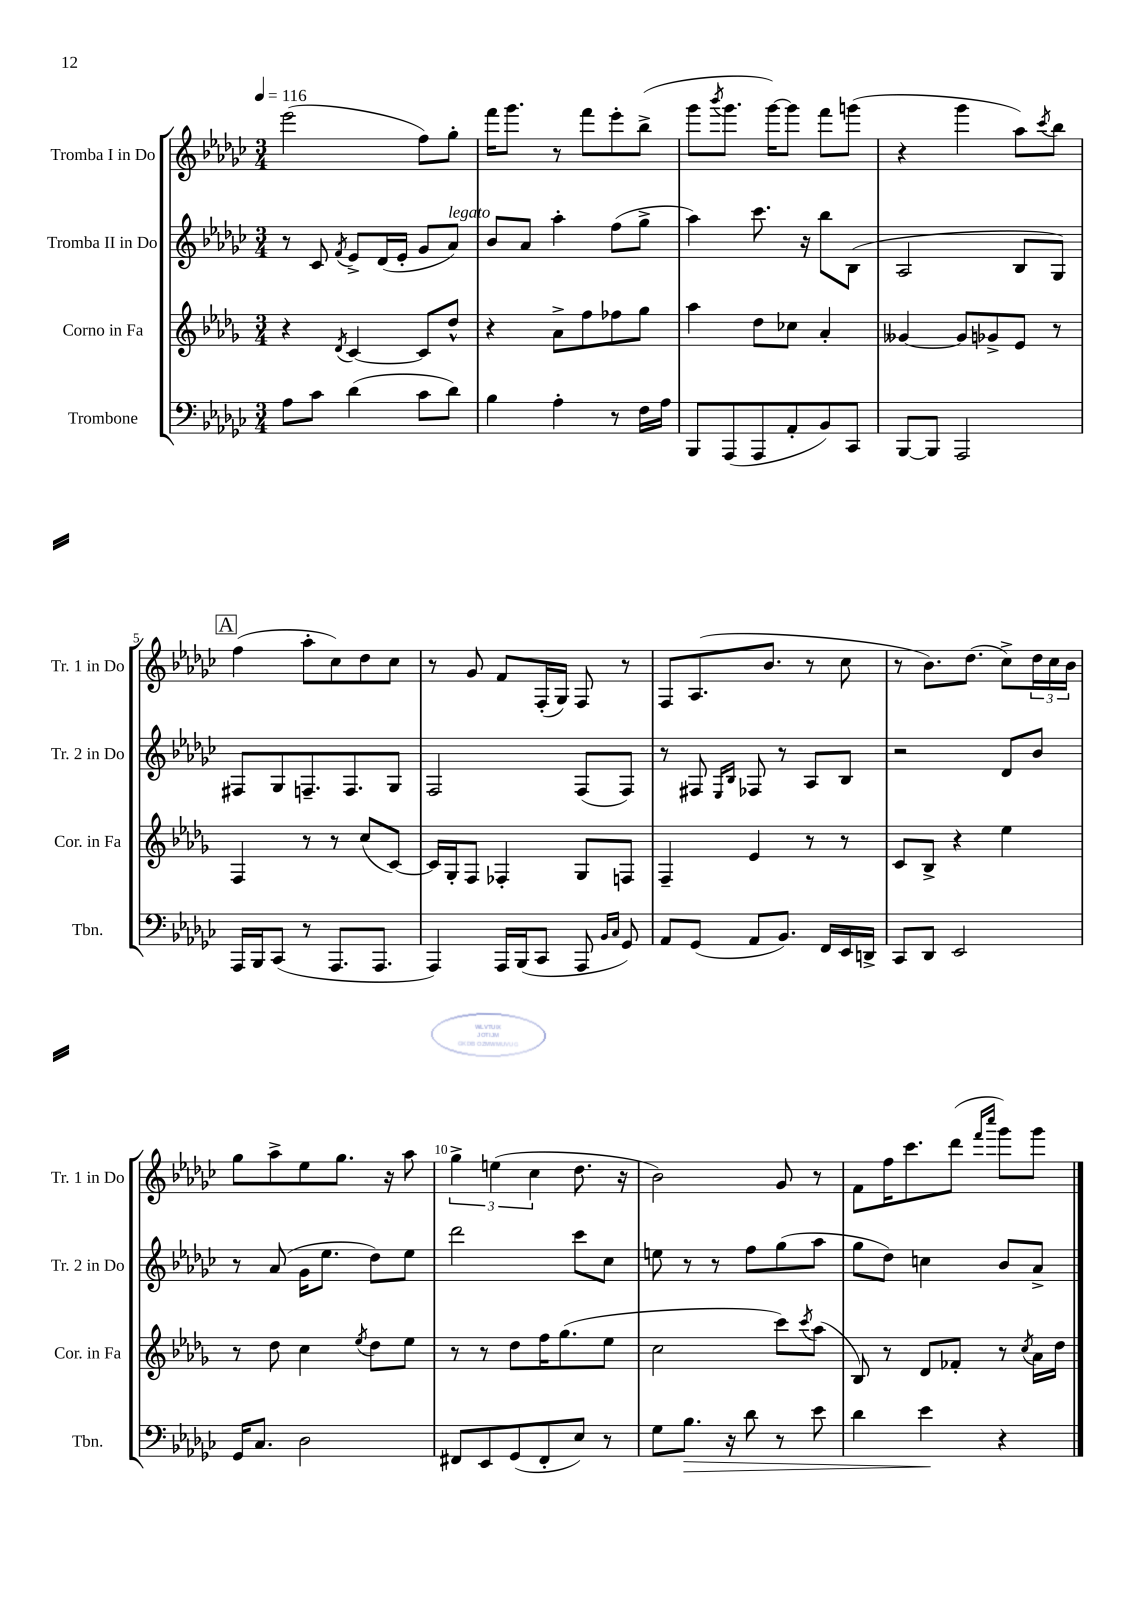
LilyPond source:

<<
\new StaffGroup <<
\new Staff = "s0" \with { instrumentName = "Tromba I in Do" shortInstrumentName = "Tr. 1 in Do" } {
    \clef treble \key ges \major \numericTimeSignature \time 3/4 \tempo 4 = 116
    ees'''2( f''8) ges''8-. |
    f'''16 ges'''8. r8 f'''8 ees'''8-. bes''8->( |
    ges'''8 \acciaccatura { bes'''8 } ges'''8. ges'''16~) ges'''8 f'''8 g'''8( |
    r4 ges'''4 aes''8) \acciaccatura { ces'''8 } bes''8 |
    \mark \markup { \box "A" } f''4( aes''8-. ces''8) des''8 ces''8 |
    r8 ges'8 f'8 f16-.( ges16) f8 r8 |
    f8 aes8.( bes'8. r8 ces''8 |
    r8 bes'8.) des''8.( ces''8->) \tuplet 3/2 { des''16 ces''16 bes'16 } |
    ges''8 aes''8-> ees''8 ges''8. r16 aes''8 |
    \tuplet 3/2 { ges''4-> e''4( ces''4 } des''8. r16 |
    bes'2) ges'8 r8 |
    f'8 f''16 ces'''8. des'''8( \grace { f'''16 ces''''16 } ges'''8) ges'''8 \bar "|." |
}
\new Staff = "s1" \with { instrumentName = "Tromba II in Do" shortInstrumentName = "Tr. 2 in Do" } {
    \clef treble \key ges \major \numericTimeSignature \time 3/4
    r8 ces'8 \acciaccatura { f'8 } ees'8-> des'16( ees'16-. ges'8 aes'8^\markup { \italic "legato" }) |
    bes'8 aes'8 aes''4-. f''8( ges''8-> |
    aes''4) ces'''8. r16 bes''8 bes8( |
    aes2 bes8 ges8) |
    \mark \markup { \box "A" } fis8 ges8 f8.-- f8. ges8 |
    f2 f8( f8) |
    r8 fis8 \grace { ees16 bes16 } fes8 r8 aes8 bes8 |
    r2 des'8 bes'8 |
    r8 aes'8( ges'16 ees''8. des''8) ees''8 |
    des'''2 ces'''8 ces''8 |
    e''8 r8 r8 f''8 ges''8( aes''8 |
    ges''8 des''8) c''4 bes'8 aes'8-> \bar "|." |
}
\new Staff = "s2" \with { instrumentName = "Corno in Fa" shortInstrumentName = "Cor. in Fa" } {
    \clef treble \key des \major \numericTimeSignature \time 3/4
    r4 \acciaccatura { des'8 } c'4~ c'8 des''8-^ |
    r4 aes'8-> f''8 fes''8 ges''8 |
    aes''4 des''8 ces''8 aes'4-. |
    geses'4~ geses'8 ges'8-> ees'8 r8 |
    \mark \markup { \box "A" } f4 r8 r8 c''8( c'8~) |
    c'16 ges16-. f8 fes4-. ges8 f8 |
    f4-- ees'4 r8 r8 |
    c'8 bes8-> r4 ees''4 |
    r8 des''8 c''4 \acciaccatura { ees''8 } des''8 ees''8 |
    r8 r8 des''8 f''16 ges''8.( ees''8 |
    c''2 c'''8) \acciaccatura { c'''8 } aes''8( |
    bes8) r8 des'8 fes'8-. r8 \acciaccatura { c''8 } aes'16 des''16 \bar "|." |
}
\new Staff = "s3" \with { instrumentName = "Trombone" shortInstrumentName = "Tbn." } {
    \clef bass \key ges \major \numericTimeSignature \time 3/4
    aes8 ces'8 des'4( ces'8 des'8) |
    bes4 aes4-. r8 f16 aes16 |
    bes,,8 aes,,8( aes,,8 aes,8-. bes,8) ces,8 |
    bes,,8~ bes,,8 aes,,2 |
    \mark \markup { \box "A" } aes,,16 bes,,16 ces,8( r8 aes,,8. aes,,8. |
    aes,,4) aes,,16 bes,,16( ces,8 aes,,8 \grace { bes,16 ces16 } ges,8) |
    aes,8 ges,8( aes,8 bes,8.) f,16 ees,16 d,16-> |
    ces,8 des,8 ees,2 |
    ges,16 ces8. des2 |
    fis,8 ees,8 ges,8( fis,8-. ees8) r8 |
    ges8 bes8.\> r16 des'8 r8 ees'8 |
    des'4 ees'4\! r4 \bar "|." |
}
>>
>>
\layout { \context { \Score \override BarNumber.break-visibility = ##(#f #t #t) barNumberVisibility = #(every-nth-bar-number-visible 5) } }
